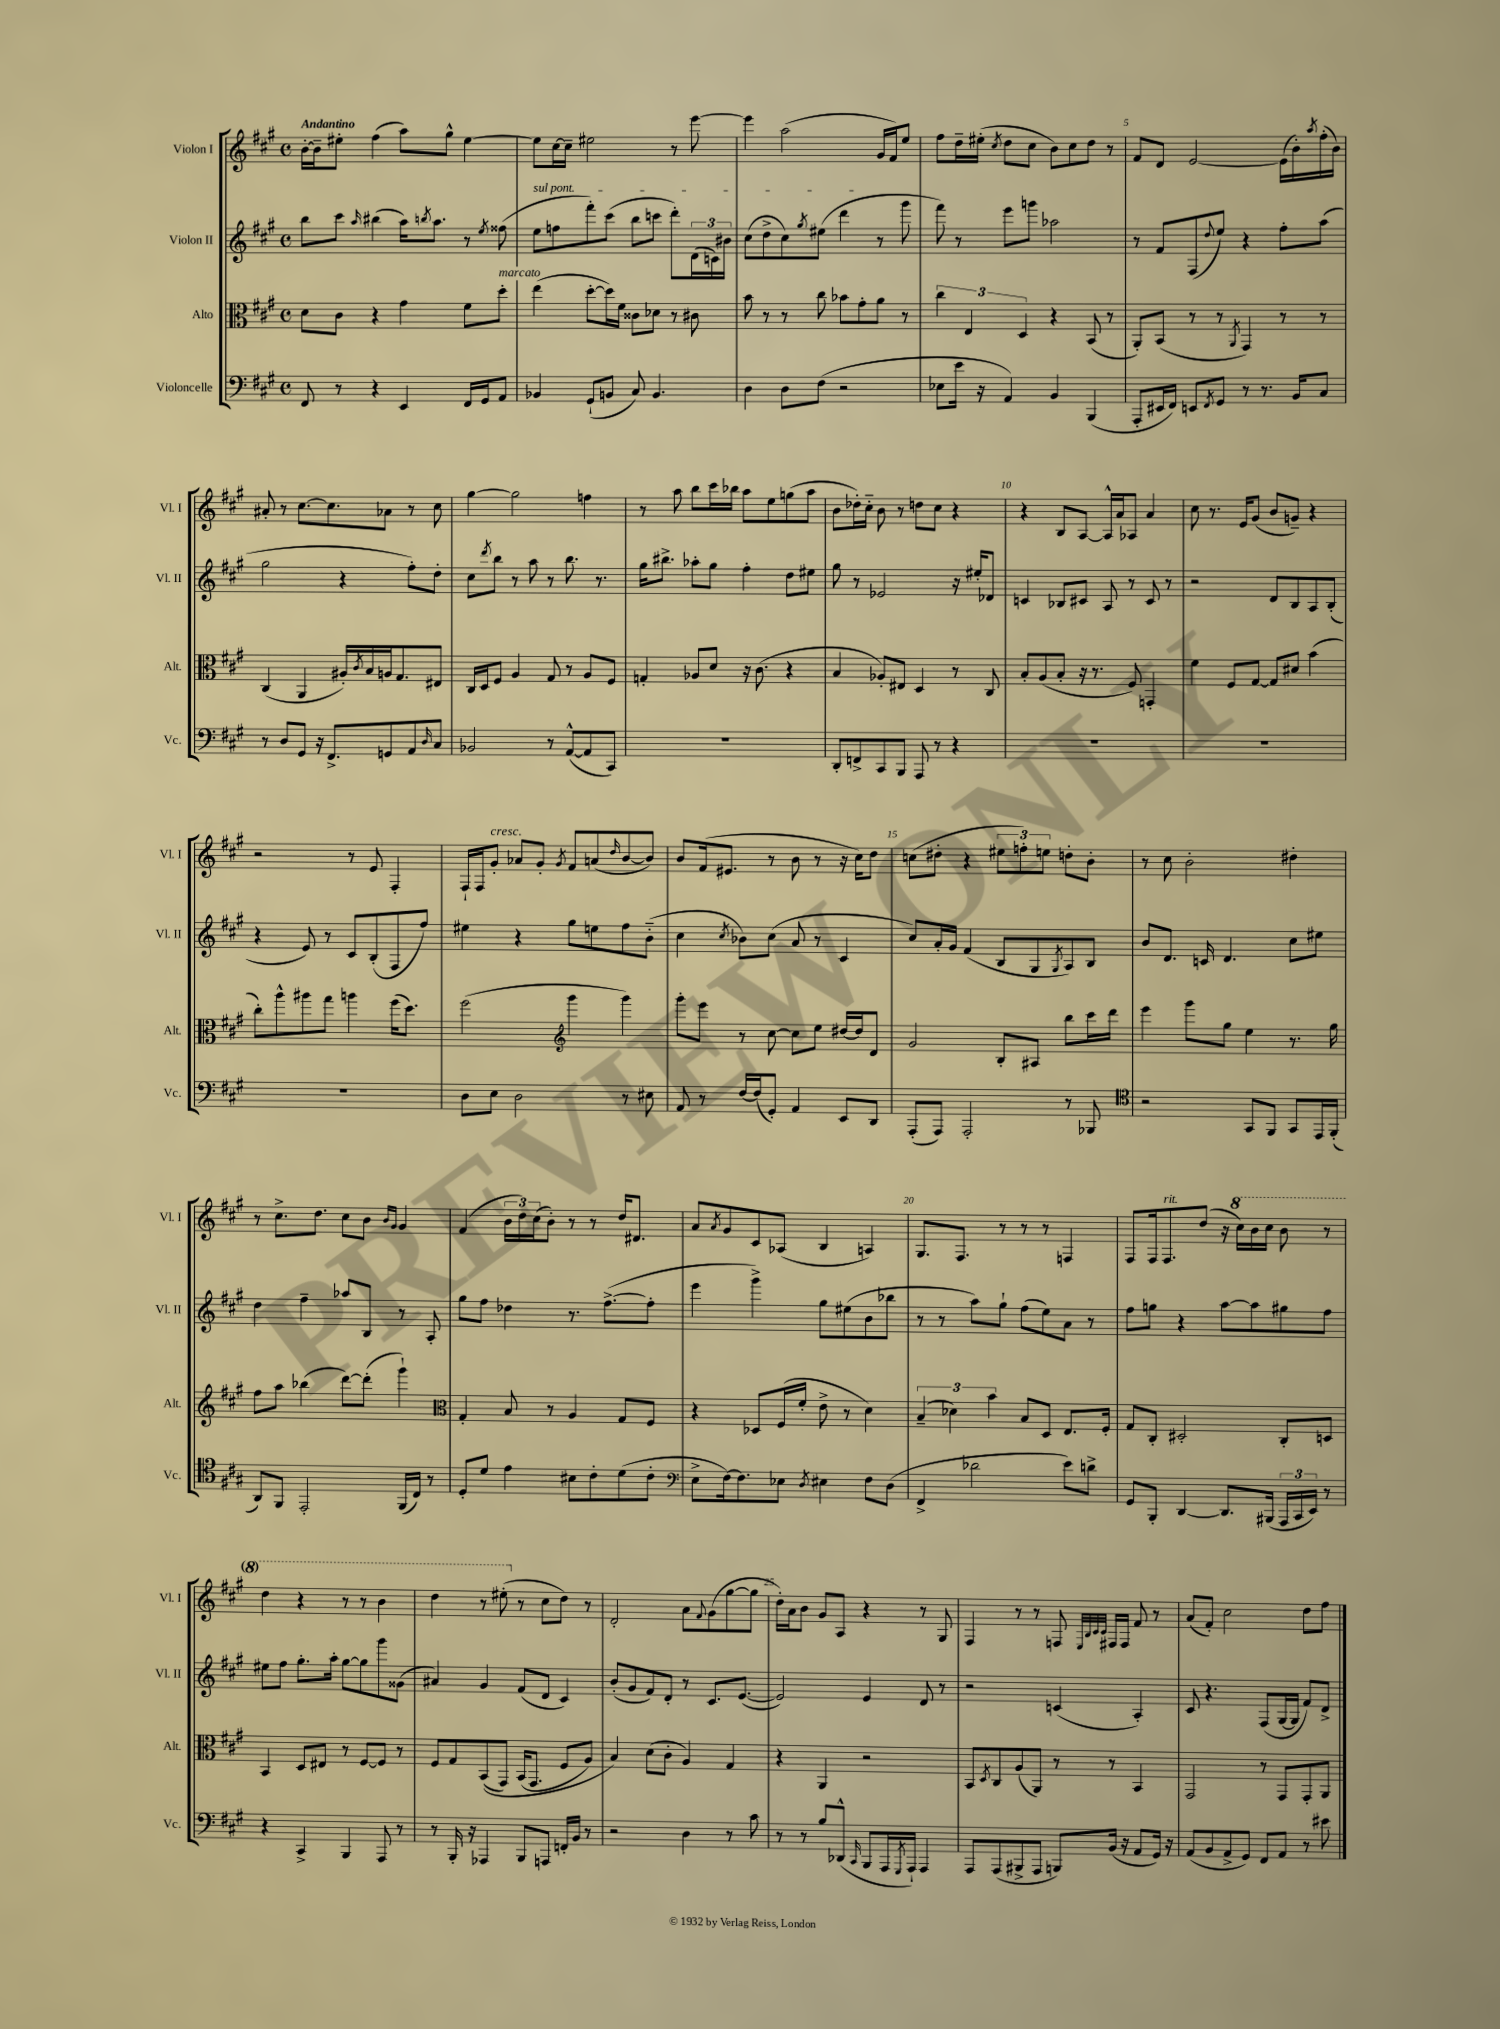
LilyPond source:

<<
\new StaffGroup <<
\new Staff = "s0" \with { instrumentName = "Violon I" shortInstrumentName = "Vl. I" } {
    \clef treble \key a \major \defaultTimeSignature \time 4/4 \tempo "Andantino"
    b'16~-. b'16-- eis''8-. fis''4( a''8) gis''8-^ eis''4~ |
    eis''8 cis''16~ cis''16-- eis''2 r8 e'''8~ |
    e'''4 a''2( gis'16 fis'16) e''8 |
    fis''8 d''16-- eis''16-.( \acciaccatura { cis''8 } d''8 cis''8 b'8) cis''8 d''8 r8 |
    fis'8 d'8 e'2~ e'16( b'16-.) \acciaccatura { a''8 } fis''16-.( b'16) |
    ais'8-. r8 cis''8.~ cis''8. aes'8 r8 cis''8 |
    gis''4~ gis''2 f''4 |
    r8 a''8 b''8 cis'''16 bes''16 a''8 e''8 g''8( a''8 |
    b'8 des''16-.) cis''16-_ b'8 r8 d''8 cis''8 r4 |
    r4 b8 a8~ a16-^ a'16 aes8 a'4 |
    cis''8 r8. e'16 gis'8( b'8 g'8--) r4 |
    r2 r8 e'8 fis4-. |
    fis16-! fis16 gis'8-.^\markup { \italic "cresc." } aes'8 gis'8-. \acciaccatura { gis'8 } fis'8 a'8( \grace { d''16 } b'8~ b'8) |
    b'8 fis'16( eis'8. r8 b'8 r8 r16 cis''16) d''8 |
    c''8( dis''8-. r4 \tuplet 3/2 { eis''8 f''8-.) e''8 } d''8-. b'8-. |
    r8 cis''8 b'2-. dis''4-. |
    r8 cis''8.-> d''8. cis''8 b'8 \grace { b'16 gis'16 } gis'4 |
    fis'4( \tuplet 3/2 { b'16 d''16) cis''16( } b'8-.) r8 r8 d''16 dis'8. |
    a'8 \acciaccatura { a'8 } gis'8 cis'8 aes8( b4 a4) |
    gis8. fis8. r8 r8 r8 f4 |
    fis8 fis16 fis8.^\markup { \italic "rit." } d''8( r16 \ottava #1 cis'''16) b''16 cis'''16 b''8 r8 |
    d'''4 r4 r8 r8 b''4 |
    d'''4 r8 eis'''8-.( \ottava #0 r8 cis''8 d''8) r8 |
    d'2-. a'8 \appoggiatura { fis'8 } gis'8( gis''8~ gis''8 |
    d''16-.) a'16 b'8 gis'8 a8 r4 r8 gis8 |
    fis4 r8 r8 f8 \grace { e32 b32 cis'32 cis'32 } fis16 fis16 fis'8 r8 |
    a'8( fis'8-.) cis''2 d''8 fis''8 \bar "|." |
}
\new Staff = "s1" \with { instrumentName = "Violon II" shortInstrumentName = "Vl. II" } {
    \clef treble \key a \major \defaultTimeSignature \time 4/4
    b''8 cis'''8 \grace { a''16 } bis''4( a''16) \acciaccatura { b''8 } a''8. r8 \acciaccatura { e''8 } fisis''8( |
    \once \override TextSpanner.bound-details.left.text = \markup { \italic "sul pont." } e''8\startTextSpan f''8 fis'''8-.) cis'''8( b''8 c'''8 d'''8-.) \tuplet 3/2 { d'16( c'16) bis'16 } |
    cis''8( d''8-> cis''8) \acciaccatura { gis''8 } eis''8( d'''4\stopTextSpan r8 gis'''8 |
    fis'''8) r8 e'''8 g'''8 aes''2 |
    r8 fis'8 fis8( \appoggiatura { d''8 } e''8) r4 fis''8-. a''8( |
    gis''2 r4 fis''8-.) d''8-. |
    cis''8 \acciaccatura { d'''8 } b''8 r8 a''8 r8 b''8. r8. |
    gis''16 bis''8.-> aes''8-. gis''8 fis''4-. d''8 eis''8 |
    gis''8 r8 ees'2 r16 eis''16-. des'8 |
    c'4 bes8 cis'8 a8 r8 cis'8 r8 |
    r2 d'8 b8 a8 b8-.( |
    r4 e'8) r8 cis'8 b8-.( fis8 fis''8) |
    eis''4 r4 gis''8 e''8 fis''8 b'8-_( |
    cis''4 \acciaccatura { cis''8 } bes'8) cis''8( a'8 r8 cis'4 |
    cis''8) a'16-. gis'16 fis'4( b8 gis8 \acciaccatura { gis8 } a8) b8 |
    b'8 d'8. c'16 d'4. cis''8 eis''8 |
    d''4 fis''4-- aes''8 b8 r8 a8-. |
    gis''8 fis''8 des''4 r8. fis''8.~->( fis''8-. |
    e'''4 gis'''4->) gis''8 eis''8( b'8 bes''8 |
    r8 r8 a''8) gis''8-! fis''8( e''8) a'8 r8 |
    fis''8 g''8 r4 a''8~ a''8 gis''8 fis''8 |
    eis''8 fis''8 gis''8.-. a''16-. gis''8~ gis''8 gis'''8 gisis'8( |
    ais'4) gis'4 fis'8( d'8 cis'4) |
    b'8-.( gis'8 fis'8) d'8-. r8 cis'8. e'8.~( |
    e'2) e'4 d'8 r8 |
    r2 c'4( a4-.) |
    cis'8 r4. fis8( gis16~ gis16 fis'8) d'8-> \bar "|." |
}
\new Staff = "s2" \with { instrumentName = "Alto" shortInstrumentName = "Alt." } {
    \clef alto \key a \major \defaultTimeSignature \time 4/4
    d'8 cis'8 r4 gis'4 fis'8 d''8-.^\markup { \italic "marcato" } |
    e''4( d''8~-. d''16) fis'16 cisis'8 des'8 r8 cis'8 |
    b'8 r8 r8 cis''8 bes'8 gis'8-. a'8 r8 |
    \tuplet 3/2 { cis''4 e4 d4 } r4 b,8( r8 |
    a,8-.) b,8( r8 r8 \acciaccatura { a,8 } gis,4) r8 r8 |
    cis4( a,4 ais16-.) \acciaccatura { cis'8 } b16 a16 gis8. eis8 |
    cis16 d16 fis8 a4 gis8 r8 a8 fis8 |
    g4-. aes8 d'8 r16 cis'8.( r4 |
    b4 aes8-.) eis8 d4 r8 cis8 |
    b8-. a8( b8-. r16 r8. fis8) g,4-. |
    fis'4 fis8 gis8~ gis8 dis'8 b'4( |
    cis''8-.) a''8-^ ais''8 gis''8 a''4 fis''16( d''8.) |
    fis''2( \clef treble gis'''4 gis'''4) |
    gis'''8-. e'''8 r8 cis''8~ cis''8 e''8 dis''16~ dis''16 d'8 |
    gis'2 b8-. ais8 b''8 cis'''16 d'''16 |
    e'''4 gis'''8 gis''8 e''4 r8. gis''16 |
    fis''8 a''8 bes''4( d'''8~) d'''8-.( gis'''4-!) |
    \clef alto gis4-. b8 r8 a4 gis8 fis8 |
    r4 des8 fis16( fis'16-. e'8-> r8 d'4) |
    \tuplet 3/2 { b4--( des'4) b'4 } b8 d8 e8. fis16-. |
    gis8 cis8-. dis2-. cis8-. d8 |
    b,4 d8 eis8 r8 fis8~ fis8 r8 |
    fis8 gis8 b,8(\( gis,8) b,16( gis,8. fis8 a8) |
    b4\) d'8( cis'8-. a4) gis4 |
    r4 a,4 r2 |
    b,8 \acciaccatura { d8 } cis8 a8( a,8) r8 r8 b,4 |
    gis,2 r8 gis,8 gis,8-. a,8 \bar "|." |
}
\new Staff = "s3" \with { instrumentName = "Violoncelle" shortInstrumentName = "Vc." } {
    \clef bass \key a \major \defaultTimeSignature \time 4/4
    fis,8 r8 r4 e,4 fis,16 gis,16 a,8 |
    bes,4 gis,8-!( b,8 cis8) b,4. |
    d4 d8 fis8( r2 |
    ees8 e'16 r16 a,4) b,4 b,,4( |
    a,,8-. eis,16 fis,16) e,8 \acciaccatura { fis,8 } gis,8 r8 r8. b,16 cis8 |
    r8 d8 gis,8 r16 fis,8.-> g,8 a,8 \grace { d16 } cis8 |
    bes,2 r8 a,8~-^( a,8 cis,8) |
    R1 |
    d,8-. f,8-> cis,8 b,,8 a,,8 r8 r4 |
    R1 |
    R1 |
    R1 |
    d8 e8 d2 r8 eis8 |
    a,8 r8 fis16~ fis16( gis,8-.) a,4 e,8 d,8 |
    a,,8-.( a,,8) a,,2-. r8 bes,,8 |
    \clef tenor r2 gis,8 fis,8 gis,8 e,16 fis,16-.( |
    a,8) fis,8 e,2-. fis,16( cis16) r8 |
    d8-. d'8 e'4 bis8 cis'8-. d'8( cis'8-. |
    \clef bass e8-> fis16~) fis8. ees8 \acciaccatura { d8 } eis4 fis8 d8( |
    fis,4-> des'2 e'8) d'8-> |
    gis,8 b,,8-. d,4~ d,8. bis,,16( \tuplet 3/2 { a,,16 cis,16 e,16) } r8 |
    r4 cis,4-> b,,4 a,,8 r8 |
    r8 b,,16-. r16 aes,,4 b,,8 a,,8 f,16-. b,16 r8 |
    r2 d4 r8 cis'8 |
    r8 r8 b8 des,8-^( \grace { cis,16 } b,,8 a,,16 \acciaccatura { gis,,8 } a,,16-!) a,,4 |
    a,,8 a,,8( bis,,8-> a,,8 b,,8) b,16( r16 a,8 gis,16) r16 |
    a,8( b,8 a,8-> gis,8) fis,8 a,8 r8 eis'8 \bar "|." |
}
>>
>>
\layout { \context { \Score \override BarNumber.break-visibility = ##(#f #t #t) barNumberVisibility = #(every-nth-bar-number-visible 5) } }
